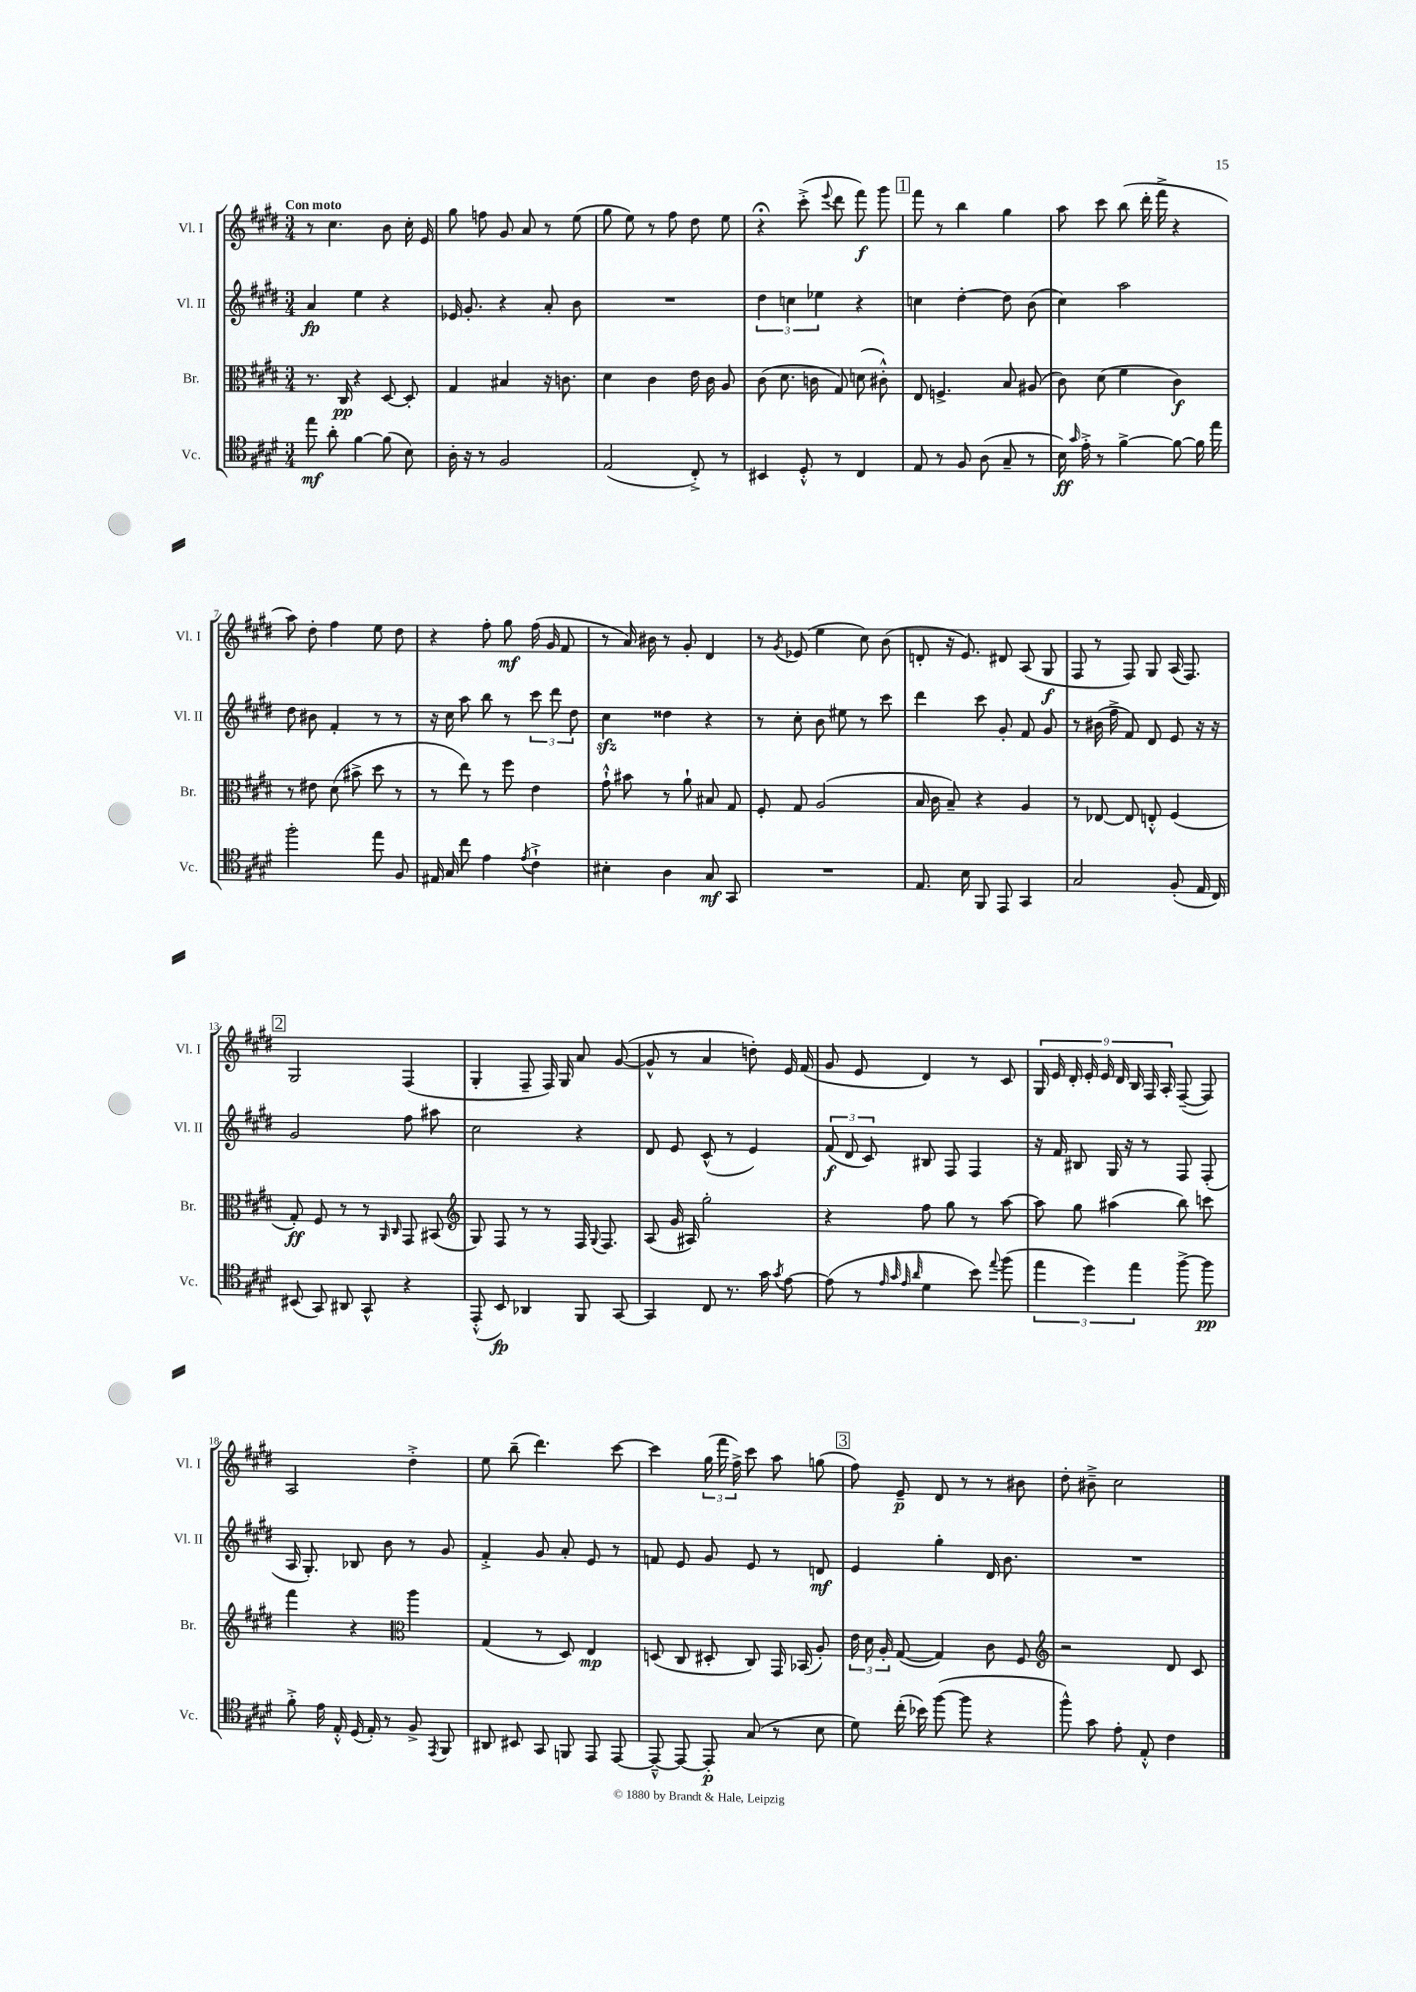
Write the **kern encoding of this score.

**kern	**kern	**kern	**kern
*staff4	*staff3	*staff2	*staff1
*clefC4	*clefC3	*clefG2	*clefG2
*k[f#c#g#d#]	*k[f#c#g#d#]	*k[f#c#g#d#]	*k[f#c#g#d#]
*M3/4	*M3/4	*M3/4	*M3/4
8ee\	8.r	4a/	8r
8a'\	.	.	4.cc#\
.	16C#/	.	.
[4f#\	4r	4ee\	.
(8f#\]	[8D#/	4r	8b\
8B\)	8D#'/]	.	16cc#'\
.	.	.	16e/
=	=	=	=
16A'\	4G#/	16e-/	8gg#\
16r	.	8.g#'/	.
8r	.	.	8ff\
2F#/	4B#/	4r	8g#/
.	.	.	8a/
.	16r	8a'/	8r
.	8.c\	.	.
.	.	8b\	(8ee\
=	=	=	=
(2E/	4d#\	2.r	8gg#\
.	.	.	8ee\)
.	4c#\	.	8r
.	.	.	8ff#\
8C#'^/)	16e\	.	8dd#\
.	16c#\	.	.
8r	8A/	.	8ee\
=	=	=	=
4BB#/	(8c#\	6dd#\	4r;
.	8.d#\	.	.
.	.	6cc\	.
8D#'^^/	.	.	(8ccc#'^\
.	16c\	.	.
.	.	6ee-\	.
.	.	.	8qqeee/
8r	8G#/)	.	8ddd#\
4C#/	(8d\	4r	8fff#\)
.	8c#'^^\)	.	8ggg#\
=	=	=	=
8E/	8E/	4cc\	8fff#\
8r	4.F^/	.	8r
8F#/	.	[4dd#'\	4bb\
(8A\	.	.	.
8G#~/	8B/	8dd#\]	4gg#\
8r	(8A#/	(8b\	.
=	=	=	=
16B\)	8c#\)	4cc#\)	8aa\
16qqg#/	.	.	.
16e'^\	.	.	.
8r	(8d#\	.	8ccc#\
[4f#^\	4f#\	2aa\	(8bb\
.	.	.	16ddd#'\
.	.	.	16fff#^\
8f#\_	4c#\)	.	4r
16f#\]	.	.	.
16ee\	.	.	.
=	=	=	=
2ff#'\	8r	8dd#\	8aa\)
.	8e#\	8b#\	8dd#'\
.	(8d#\	4f#'/	4ff#\
.	8b#^\	.	.
8ee\	8dd#\	8r	8ee\
8F#/	8r	8r	8dd#\
=	=	=	=
16E#/	8r	16r	4r
16G#/	.	16cc#\	.
8cc#\	8ee\)	8aa\	.
4e\	8r	8bb\	8ff#'\
.	8ff#\	8r	8gg#\
8qe/	.	.	.
4c#`^\	4e\	12ccc#\	(16ff#\
.	.	.	16g#/
.	.	12ddd#\	.
.	.	.	8f#/
.	.	12dd#\	.
=	=	=	=
4B#'\	8g#`^^\	4cc#\	8r
.	8b#\	.	16a/)
.	.	.	16b#\
4A\	8r	4dd##\	8r
.	8a`\	.	8g#'/
8G#/	8B#/	4r	4d#/
8GG#/	8G#/	.	.
=	=	=	=
2.r	8F#'/	8r	8r
.	.	.	8qg#/
.	8G#/	8cc#'\	(8e-/
.	(2A/	8b\	4ee\
.	.	8ee#\	.
.	.	8r	8cc#\)
.	.	8ccc#\	(8b\
=	=	=	=
8.E/	16B/	4ddd#\	8d'/
.	16c#\	.	.
.	8B~/)	.	16r
16B\	.	.	8.e/)
8FF#/	4r	8ccc#\	.
8EE/	.	8g#'/	8d#/
4GG#/	4A/	8f#/	(8A/
.	.	8g#/	8G#/
=	=	=	=
2G#/	8r	8r	8F#/
.	[8E-/	(16b#\	8r
.	.	16ff#^\	.
.	8E-/]	8f#/)	8F#/)
.	8E'^^/	8d#/	8G#/
(8F#'/	(4F#/	8e/	(16A/
.	.	.	8.F#/)
16E/	.	16r	.
16C#/)	.	16r	.
=	=	=	=
(8BB#/	8G#'/)	2g#/	2G#/
8GG#/)	8F#/	.	.
8AA#/	8r	.	.
8GG#^^/	8r	.	.
.	16qqAA/	.	.
.	16qqC#/	.	.
4r	8GG#/	8ff#\	(4F#/
.	(8BB#/	8aa#\	.
=	=	=	=
*	*clefG2	*	*
(8EE'^^/	8G#/)	2cc#\	4G#'/
8BB/)	8F#/	.	.
4AA-/	8r	.	8F#~/
.	8r	.	16F#/)
.	.	.	16G#/
8FF#/	16F#/	4r	8a/
.	8qqG#/	.	.
.	8.F#/	.	.
[8GG#/	.	.	([8g#/
=	=	=	=
4GG#/]	(8A/	8d#/	8g#^^/]
.	16g#/	8e/	8r
.	16A#/)	.	.
8C#/	2gg#'\	(8c#^^/	4a/
8.r	.	8r	.
.	.	4e/)	8dd'\)
16g#\	.	.	.
8qg#/	.	.	.
[8e\	.	.	16e/
.	.	.	(16f#/
=	=	=	=
(8e\]	4r	(12f#/	8g#/
.	.	12d#/	.
8r	.	.	8e/
.	.	12c#/)	.
32qqe/	.	.	.
32qqg#/	.	.	.
32qqe/	.	.	.
32qqa/	.	.	.
4d#\	8ff#\	8B#/	4d#/)
.	8gg#\	8F#/	.
8b\)	8r	4F#/	8r
8qqee/	.	.	.
(8ff#\	[8aa\	.	8c#/
=	=	=	=
6ee\	8aa\]	16r	18G#/
.	.	.	18e/
.	.	16f#/	.
.	.	.	18d#'/
.	8gg#\	8B#/	.
6dd#\)	.	.	18e'/
.	.	.	18e/
.	(4aa#\	16G#/	.
.	.	.	18d#/
.	.	16r	.
6ee\	.	.	18B/
.	.	8r	.
.	.	.	18F#/
.	.	.	18A'/
[8ff#^\	8bb\)	8F#/	([8F#~/
8ff#\]	8ccc\	(8F#'/	8F#/])
=	=	=	=
8f#'^\	4fff#\	16A/	2A/
.	.	8.G#'/)	.
16e\	.	.	.
16E'^^/	.	.	.
(16D#/	4r	8B-/	.
16E'/)	.	.	.
8r	.	8b\	.
*	*clefC3	*	*
8F#^/	4aa\	8r	4dd#'^\
8qEE/	.	.	.
8FF#/	.	8g#/	.
=	=	=	=
8AA#/	(4G#/	4f#'^/	8ee\
8BB#/	.	.	(8bb~\
8GG#/	8r	8g#/	4.ddd#\)
8FF/	8D#/)	8a'/	.
8EE/	4E/	8e/	.
[8EE/	.	8r	[8ccc#\
=	=	=	=
8EE~^^/_	(8D/	8f/	4ccc#\]
8EE/_	8C#/	8e/	.
8EE'/]	8D#'/	8g#/	(24gg#\
.	.	.	24fff#\
.	.	.	24ff#^\)
(8G#/	8C#/)	8e/	8ccc#\
8r	16GG#/	8r	8aa\
.	(16BB-/	.	.
8B\	8A'/)	8d/	(8gg\
=	=	=	=
8d#\)	24e\	4e/	8ff#\)
.	24d#\	.	.
.	24A'/	.	.
(16cc#'\	([8G#/	.	8e~/
16b-\)	.	.	.
([8ff#\	4G#/])	4gg#'\	8d#/
8ff#\]	.	.	8r
4r	8c#\	16d#/	8r
.	.	8.b\	.
.	8F#/	.	8b#\
=	=	=	=
*	*clefG2	*	*
8ff#^^\)	2r	2.r	8dd#'\
8g#\	.	.	8b#~^\
8e'\	.	.	2cc#\
8E'^^/	.	.	.
4c#\	8d#/	.	.
.	8c#/	.	.
==	==	==	==
*-	*-	*-	*-
